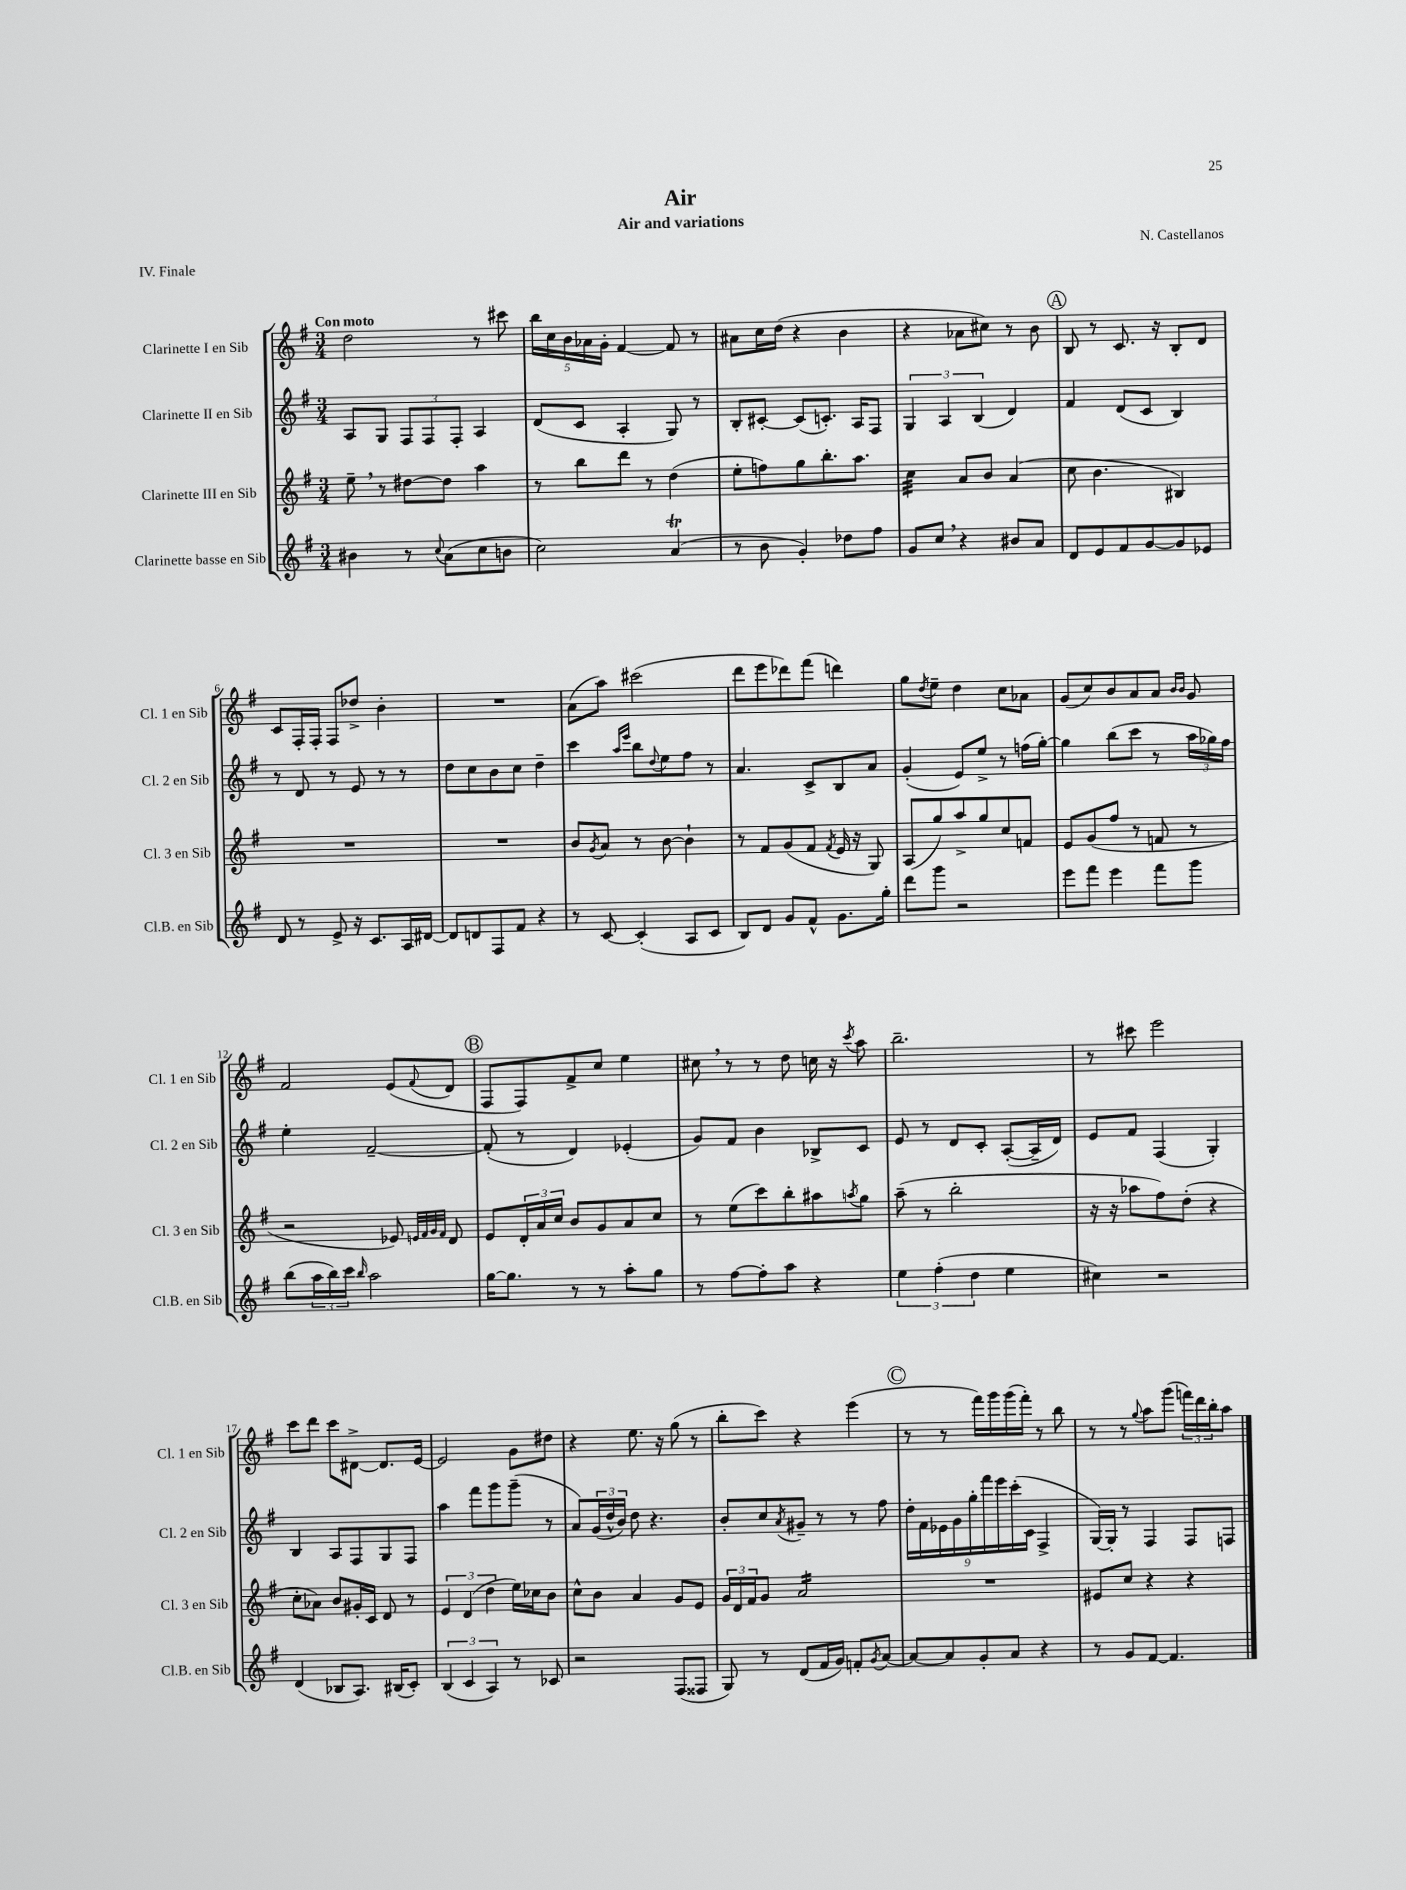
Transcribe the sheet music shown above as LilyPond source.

\header { title = "Air" composer = "N. Castellanos" subtitle = "Air and variations" piece = "IV. Finale" }
<<
\new StaffGroup <<
\new Staff = "s0" \with { instrumentName = "Clarinette I en Sib" shortInstrumentName = "Cl. 1 en Sib" } {
    \clef treble \key g \major \numericTimeSignature \time 3/4 \tempo "Con moto"
    d''2 r8 cis'''8 |
    \tuplet 5/4 { b''16 c''16 b'16 aes'16 g'16-. } fis'4~ fis'8 r8 |
    ais'8 c''16 d''16( r4 b'4 |
    r4 aes'8 cis''8) r8 b'8 |
    \mark \markup { \circle "A" } b8 r8 c'8. r16 b8-. d'8 |
    c'8 fis16-. fis16-. fis8 des''8-> b'4-. |
    R2. |
    a'8( a''8) cis'''2( |
    d'''8 e'''8 des'''8) fis'''8( d'''4) |
    g''8 \acciaccatura { d''8 } e''8-- d''4 c''8 aes'8 |
    g'8( c''8) b'8 a'8 a'8 \grace { b'16 b'16 } g'8 |
    fis'2 e'8( \appoggiatura { fis'8 } d'8 |
    \mark \markup { \circle "B" } fis8 fis8) fis'8-> c''8 e''4 |
    cis''8 \breathe r8 r8 d''8 c''16 r16 \acciaccatura { c'''8 } a''8 |
    b''2.-- |
    r8 cis'''8 e'''2 |
    c'''8 d'''8 c'''8 dis'8~-> dis'8. e'16~ |
    e'2 g'8 dis''8 |
    r4 e''8. r16 g''8( r8 |
    b''8-. c'''8) r4 e'''4( |
    \mark \markup { \circle "C" } r8 r8 fis'''16) g'''16 g'''16( fis'''16-.) r8 b''8 |
    r8 r8 \appoggiatura { g''8 } a''8 g'''8( \tuplet 3/2 { f'''16) d'''16 b''16-. } a''8 \bar "|." |
}
\new Staff = "s1" \with { instrumentName = "Clarinette II en Sib" shortInstrumentName = "Cl. 2 en Sib" } {
    \clef treble \key g \major \numericTimeSignature \time 3/4
    a8 g8 \tuplet 3/2 { fis8 fis8 fis8-. } a4 |
    d'8( c'8 a4-. g8) r8 |
    b8-. cis'8~-. cis'8( c'8.-.) a16 fis8 |
    \tuplet 3/2 { g4 a4 b4( } d'4) |
    \mark \markup { \circle "A" } fis'4 d'8( c'8 b4) |
    r8 d'8 r8 e'8 r8 r8 |
    d''8 c''8 b'8 c''8 d''4-- |
    c'''4 \grace { a''16 e'''16 } b''8 \appoggiatura { d''8 } e''8 fis''8 r8 |
    a'4. c'8-> b8 a'8 |
    g'4-.( e'8) e''8-> r8 f''16( g''16~-.) |
    g''4 b''8( c'''8 r8 \tuplet 3/2 { a''16 ges''16) fis''16 } |
    e''4-. fis'2~-- |
    \mark \markup { \circle "B" } fis'8-.( r8 d'4) ees'4-.( |
    g'8) fis'8 b'4 bes8-> c'8 |
    e'8 r8 d'8 c'8-. a8~-.( a16-- d'16) |
    e'8 fis'8 fis4( g4-.) |
    b4 a8 fis8 g8 fis8 |
    a''4 fis'''8 g'''8 g'''8--( r8 |
    a'8) \tuplet 3/2 { g'16( d''16-^ b'16) } d''8 r4. |
    b'8-. c''8 \acciaccatura { a'8 } gis'8-- r8 r8 fis''8 |
    \mark \markup { \circle "C" } \tuplet 9/8 { d''16-. fis'16 ees'16 g'16 g''16-. fis'''16 e'''16 c'''16-.( c'16 } fis4-> |
    g16~) g16-. r8 fis4 fis8 f8 \bar "|." |
}
\new Staff = "s2" \with { instrumentName = "Clarinette III en Sib" shortInstrumentName = "Cl. 3 en Sib" } {
    \clef treble \key g \major \numericTimeSignature \time 3/4
    e''8-- \breathe r8 dis''8~ dis''8 a''4 |
    r8 b''8 d'''8 r8 d''4( |
    e''8-. f''8) g''8 b''8.-. a''8. |
    c''4:32 a'8 b'8 a'4( |
    \mark \markup { \circle "A" } c''8 b'4. bis4) |
    R2. |
    R2. |
    b'8 \acciaccatura { g'8 } a'8 r8 b'8~ b'4-! |
    r8 fis'8 g'8( fis'8 \acciaccatura { fis'8 } e'16 r16 g8) |
    a8( g''8) a''8-> g''8 c''8 f'8 |
    e'8 g'8( fis''8 r8 f'8 r8 |
    r2 ees'8) \grace { e'32 fis'32 g'32 fis'32 } d'8 |
    \mark \markup { \circle "B" } e'8 \tuplet 3/2 { d'16-. a'16 c''16 } b'8 g'8 a'8 c''8 |
    r8 e''8( c'''8) b''8-. ais''8 \acciaccatura { a''8 } g''8 |
    a''8--( r8 b''2-. |
    r16 r16 aes''8 fis''8) d''8-.( r4 |
    c''8-. aes'8) b'8 gis'16-. c'16 d'8 r8 |
    \tuplet 3/2 { e'4 d'4( d''4 } e''16) ces''16 b'8 |
    c''8-^ b'8 a'4 g'8 e'8 |
    \tuplet 3/2 { g'16 d'16 fis'16 } g'8 a'2:16 |
    \mark \markup { \circle "C" } R2. |
    eis'8 c''8 r4 r4 \bar "|." |
}
\new Staff = "s3" \with { instrumentName = "Clarinette basse en Sib" shortInstrumentName = "Cl.B. en Sib" } {
    \clef treble \key g \major \numericTimeSignature \time 3/4
    bis'4 r8 \appoggiatura { c''8 } a'8( c''8 b'8 |
    c''2) a'4\trill( |
    r8 b'8 g'4-.) des''8 fis''8 |
    g'8 c''8 \breathe r4 bis'8 a'8 |
    \mark \markup { \circle "A" } d'8 e'8 fis'8 g'8~ g'8 ees'8 |
    d'8 r8 e'8-> r16 c'8. a16 dis'16~ |
    dis'8 d'8 fis8 fis'8 r4 |
    r8 c'8~ c'4-.( a8 c'8 |
    b8) d'8 g'8 fis'8-^ g'8. g''16-. |
    d'''8 g'''8 r2 |
    e'''8 fis'''8 e'''4 fis'''8 g'''8 |
    b''8( \tuplet 3/2 { a''16 b''16) c'''16 } \grace { b''16 } a''2 |
    \mark \markup { \circle "B" } g''16~ g''8. r8 r8 a''8-. g''8 |
    r8 fis''8~ fis''8-. a''8 r4 |
    \tuplet 3/2 { e''4 fis''4-.( d''4 } e''4 |
    cis''4) r2 |
    d'4( bes8 a8.) bis16( c'8-.) |
    \tuplet 3/2 { b4( c'4 a4) } r8 ces'8 |
    r2 fis8( fisis8 |
    g8) r8 d'8( fis'16 g'16) f'8-. \acciaccatura { g'8 } a'8~ |
    \mark \markup { \circle "C" } a'8~ a'8 g'8-. a'8 r4 |
    r8 g'8 fis'8~ fis'4. \bar "|." |
}
>>
>>
